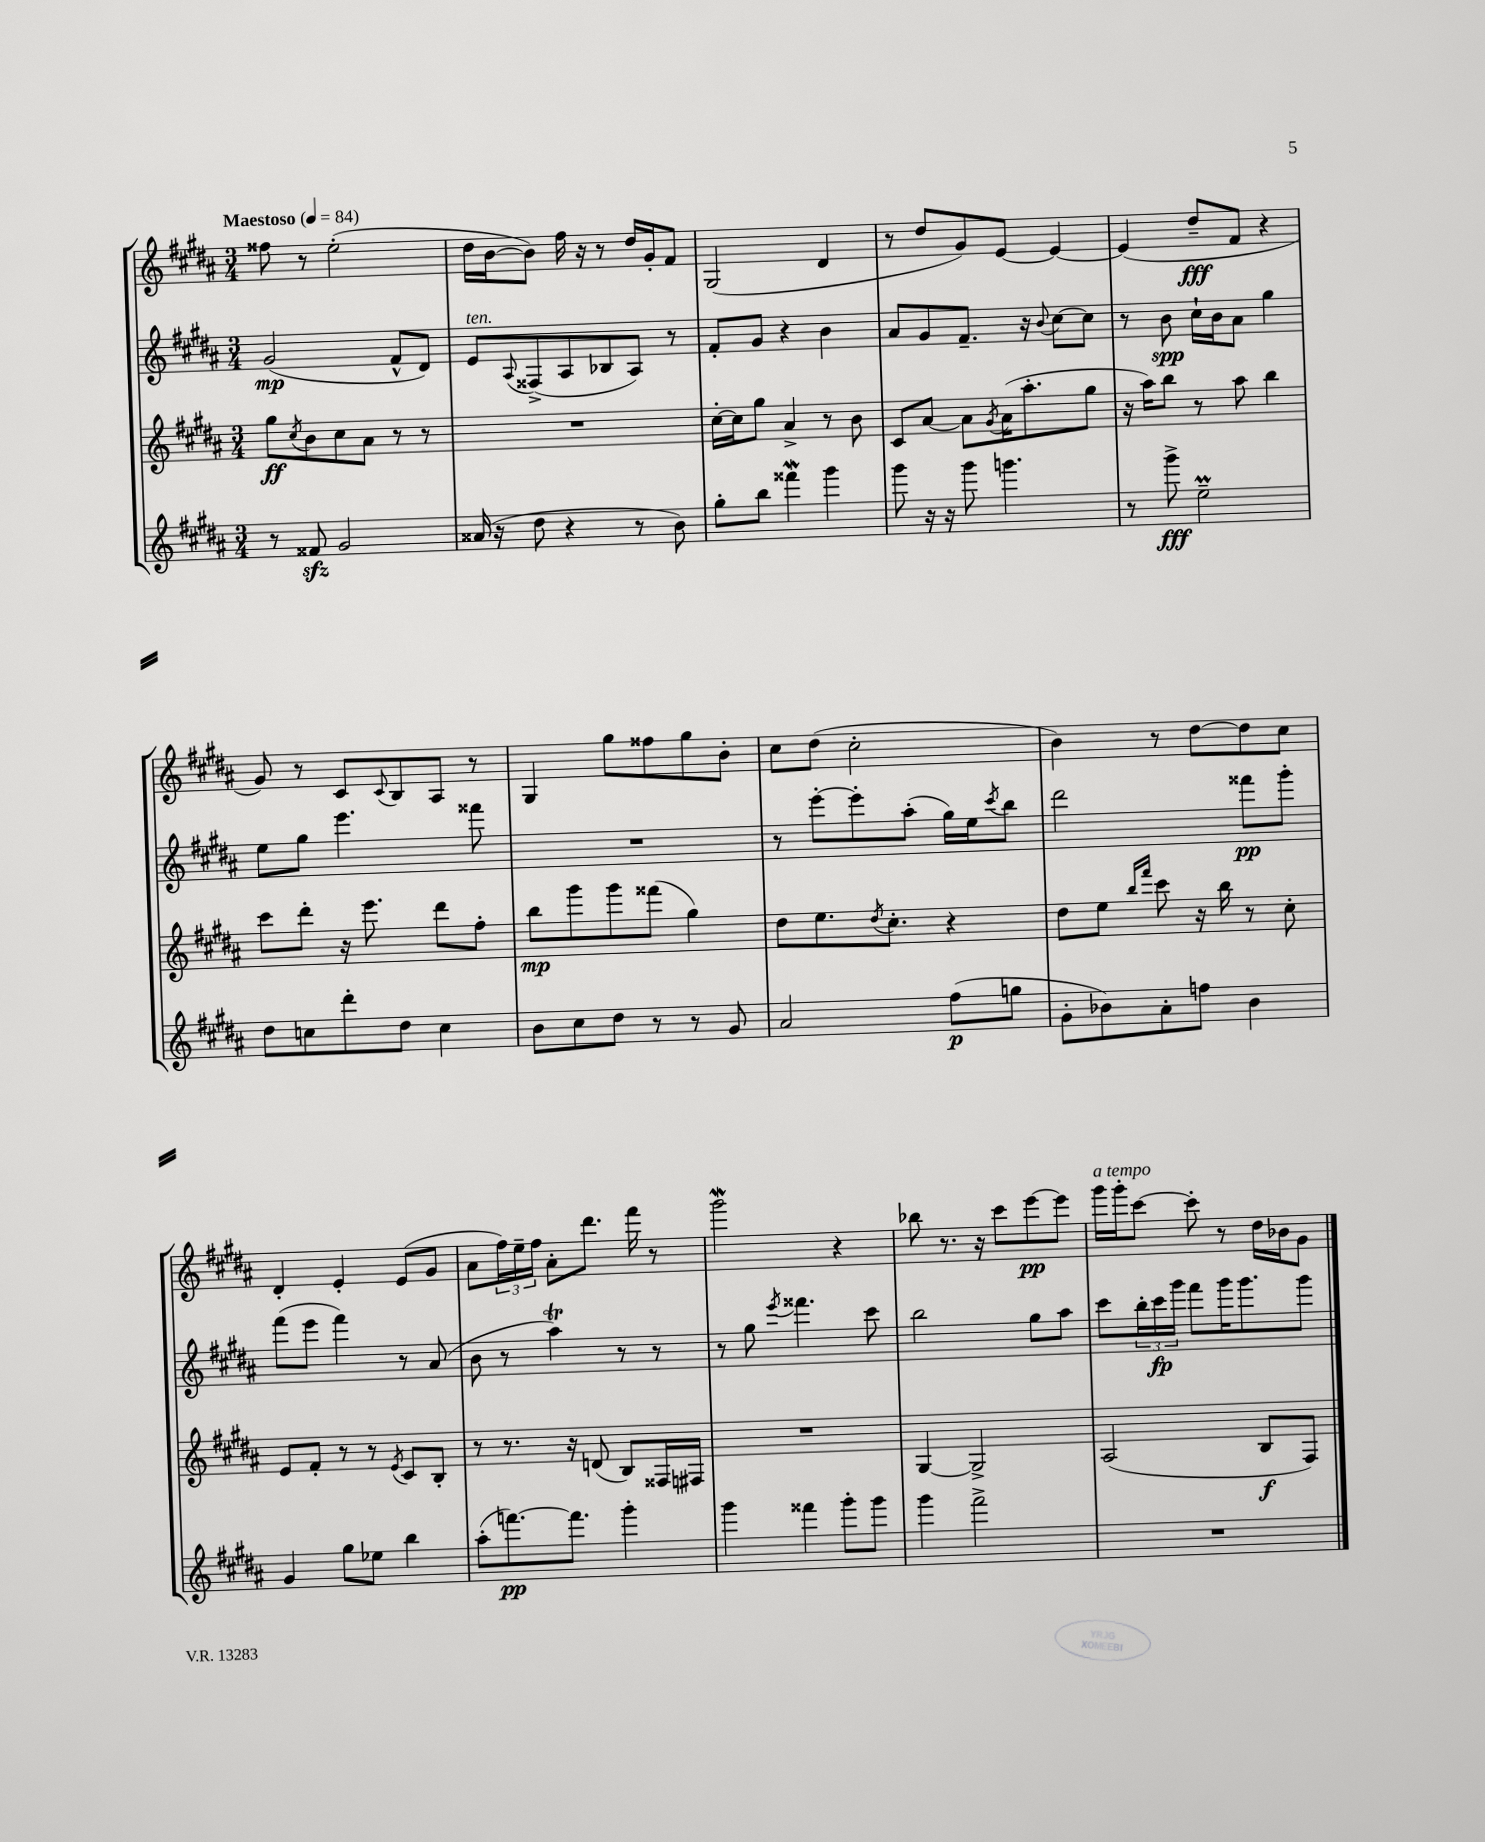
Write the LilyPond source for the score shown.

<<
\new StaffGroup <<
\new Staff = "s0" {
    \clef treble \key b \major \numericTimeSignature \time 3/4 \tempo "Maestoso" 4 = 84
    fisis''8 r8 e''2-.( |
    dis''16 b'16~ b'8) fis''16 r16 r8 dis''16 gis'16-. fis'8 |
    gis2( dis'4 |
    r8 dis''8 gis'8) e'8~ e'4~ |
    e'4( dis''8--\fff fis'8 r4 |
    gis'8) r8 cis'8 \appoggiatura { cis'8 } b8 ais8 r8 |
    gis4 gis''8 fisis''8 gis''8 b'8-. |
    cis''8 dis''8( cis''2-. |
    b'4) r8 dis''8~ dis''8 cis''8 |
    dis'4-. e'4-. e'8( gis'8 |
    ais'8 \tuplet 3/2 { fis''16) e''16-- fis''16 } ais'8-. dis'''8. fis'''16 r8 |
    gis'''2\mordent r4 |
    bes''8 r8. r16 cis'''8 e'''8~\pp e'''8 |
    gis'''16^\markup { \italic "a tempo" } gis'''16-. cis'''8~ cis'''8-. r8 dis''16 bes'16 gis'8 \bar "|." |
}
\new Staff = "s1" {
    \clef treble \key b \major \numericTimeSignature \time 3/4
    gis'2\mp( fis'8-^ dis'8) |
    e'8^\markup { \italic "ten." } \appoggiatura { ais8 } fisis8->( ais8 bes8 ais8) r8 |
    fis'8-. gis'8 r4 b'4 |
    ais'8 gis'8 fis'8.-- r16 \appoggiatura { b'8 } cis''8~ cis''8 |
    r8 b'8\spp cis''16-! b'16 ais'8 gis''4 |
    e''8 gis''8 e'''4. fisis'''8 |
    R2. |
    r8 e'''8~-. e'''8-. ais''8-.( gis''16) e''16 \acciaccatura { cis'''8 } b''8 |
    dis'''2 fisis'''8\pp gis'''8-. |
    fis'''8( e'''8 fis'''4) r8 ais'8( |
    b'8 r8 ais''4\trill) r8 r8 |
    r8 gis''8 \acciaccatura { e'''8 } fisis'''4. cis'''8 |
    b''2 gis''8 ais''8 |
    cis'''8 \tuplet 3/2 { b''16-. cis'''16\fp gis'''16 } fis'''8 gis'''16 gis'''8. gis'''8 \bar "|." |
}
\new Staff = "s2" {
    \clef treble \key b \major \numericTimeSignature \time 3/4
    gis''8\ff \acciaccatura { cis''8 } b'8 cis''8 ais'8 r8 r8 |
    R2. |
    cis''16~-. cis''16 gis''8 ais'4-> r8 b'8 |
    cis'8 ais'8~ ais'8 \acciaccatura { gis'8 } ais'16( ais''8.-. gis''8 |
    r16 ais''16) b''8 r8 ais''8 b''4 |
    cis'''8 dis'''8-. r16 e'''8. dis'''8 fis''8-. |
    b''8\mp gis'''8 gis'''8 fisis'''8( gis''4) |
    dis''8 e''8. \acciaccatura { dis''8 } cis''8.-. r4 |
    dis''8 e''8 \grace { b''16 fis'''16 } cis'''8 r16 b''16 r8 cis''8-. |
    e'8 fis'8-. r8 r8 \acciaccatura { e'8 } cis'8 b8-. |
    r8 r8. r16 d'8( b8) fisis16 fis16 |
    R2. |
    gis4~ gis2-> |
    ais2( b8\f fis8) \bar "|." |
}
\new Staff = "s3" {
    \clef treble \key b \major \numericTimeSignature \time 3/4
    r8 fisis'8\sfz gis'2 |
    aisis'16( r16 dis''8 r4 r8 b'8) |
    gis''8-. b''8 fisis'''4\mordent gis'''4 |
    gis'''8 r16 r16 gis'''8 g'''4. |
    r8 gis'''8->\fff e''2--\prall |
    dis''8 c''8 dis'''8-. dis''8 c''4 |
    b'8 cis''8 dis''8 r8 r8 gis'8 |
    ais'2 fis''8\p( g''8 |
    gis'8-. bes'8) ais'8-. f''8 bes'4 |
    gis'4 gis''8 ees''8 b''4 |
    ais''8-.( f'''8.~\pp) f'''8. gis'''4-. |
    gis'''4 fisis'''4 gis'''8-. gis'''8 |
    gis'''4 fis'''2-> |
    R2. \bar "|." |
}
>>
>>
\layout { \context { \Score \remove "Bar_number_engraver" } }
